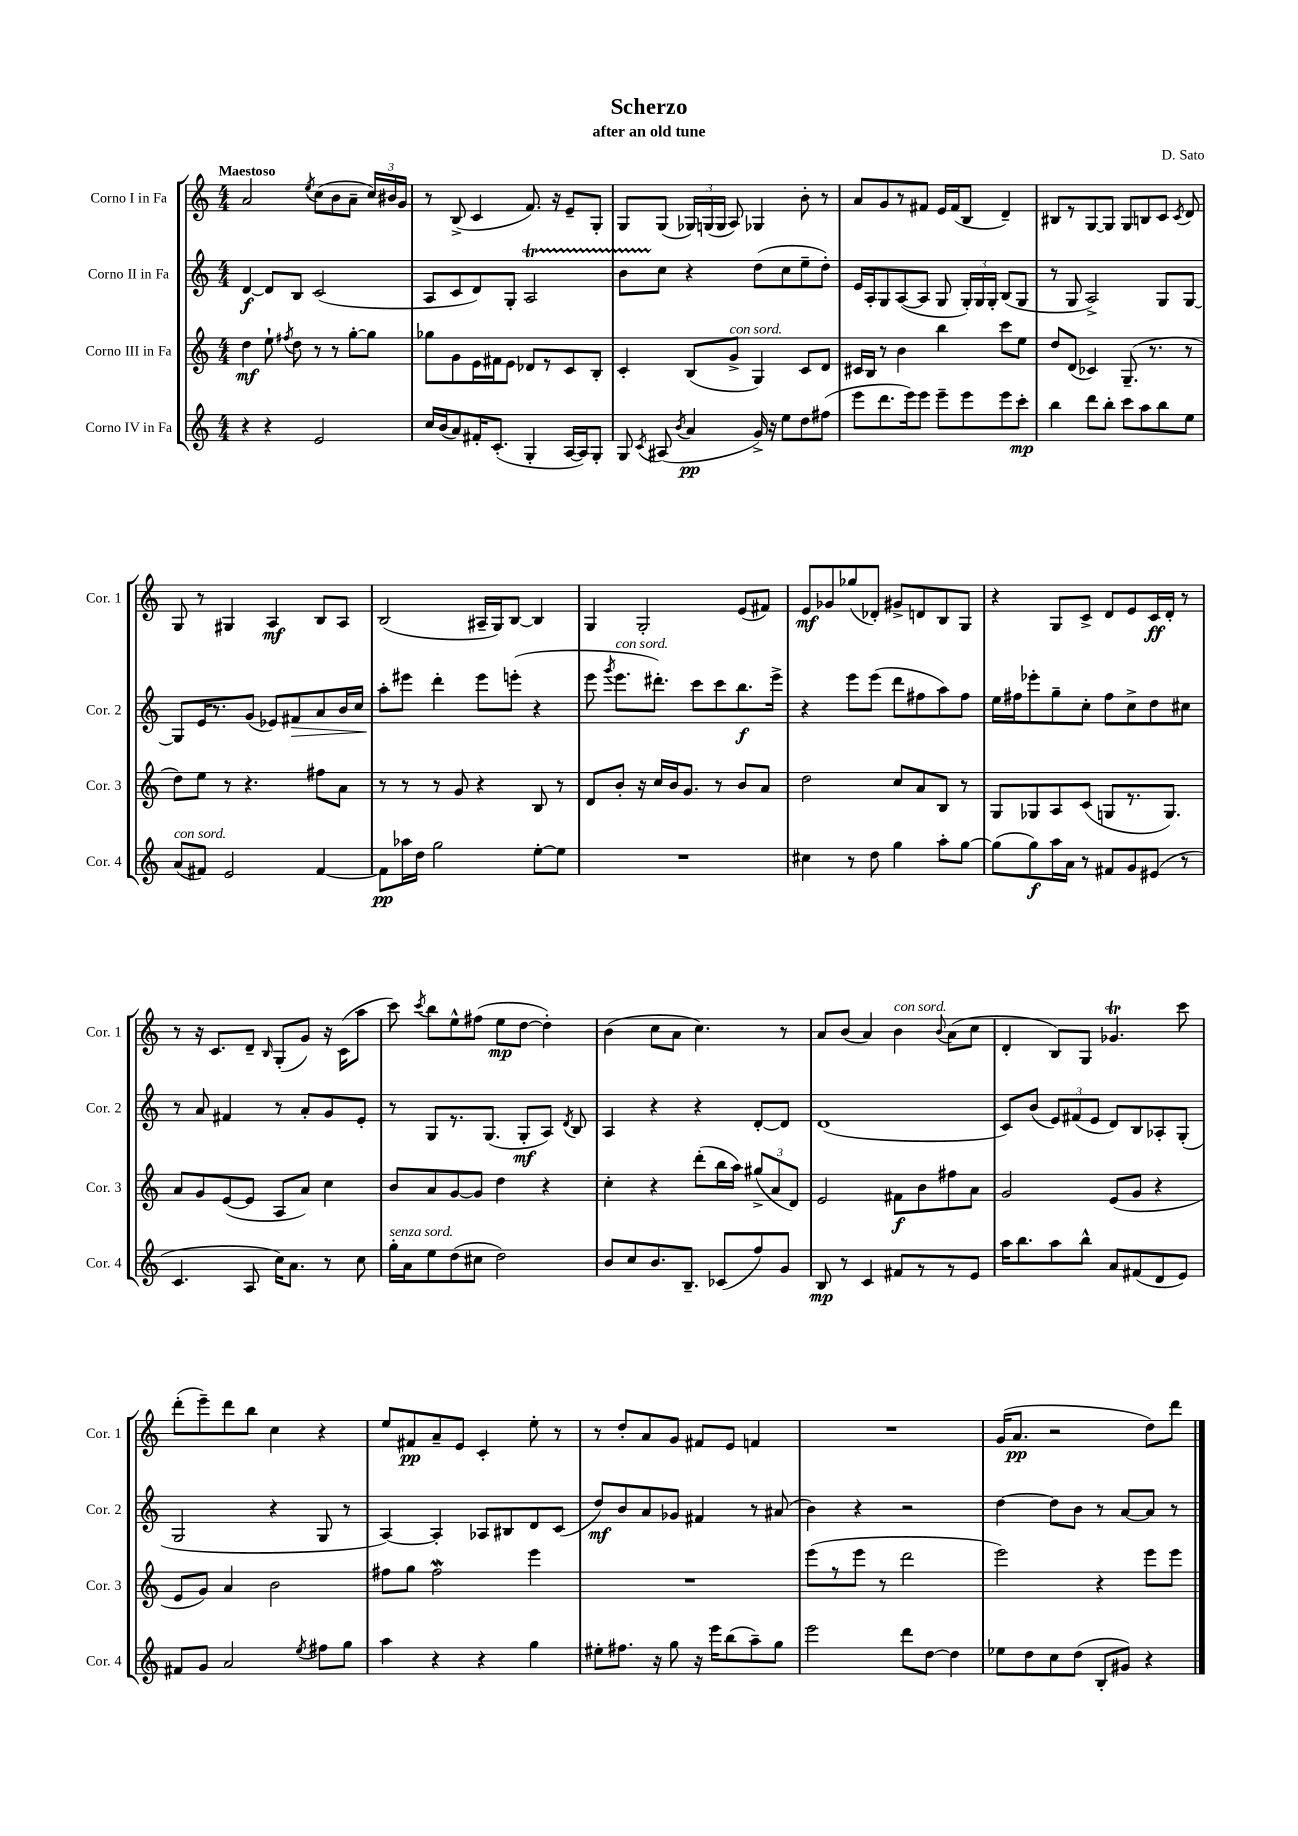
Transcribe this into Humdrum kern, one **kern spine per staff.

**kern	**dynam	**kern	**dynam	**kern	**dynam	**kern	**dynam
*part4	*part4	*part3	*part3	*part2	*part2	*part1	*part1
*staff4	*staff4	*staff3	*staff3	*staff2	*staff2	*staff1	*staff1
*I"Corno IV in Fa	*	*I"Corno III in Fa	*	*I"Corno II in Fa	*	*I"Corno I in Fa	*
*I'Cor. 4	*	*I'Cor. 3	*	*I'Cor. 2	*	*I'Cor. 1	*
*clefG2	*	*clefG2	*	*clefG2	*	*clefG2	*
*k[]	*	*k[]	*	*k[]	*	*k[]	*
*M4/4	*	*M4/4	*	*M4/4	*	*M4/4	*
=1	=1	=1	=1	=1	=1	=1	=1
!	!	!	!	!	!	!LO:TX:a:B:t=Maestoso	!
4r	.	4dd\	mf	[4d/	f	2a/	.
4r	.	8ee`\	.	8d/L]	.	.	.
.	.	8qff#X/	.	.	.	.	.
.	.	8dd\	.	8B/J	.	.	.
.	.	.	.	.	.	8qee/	.
2e/	.	8r	.	(2c/	.	(8cc\L	.
.	.	8r	.	.	.	8b\	.
.	.	[8gg'\L	.	.	.	8a~\J	.
.	.	8gg\J]	.	.	.	24cc/LL)	.
.	.	.	.	.	.	24b#X/	.
.	.	.	.	.	.	24g/JJ	.
=2	=2	=2	=2	=2	=2	=2	=2
16cc/LL	.	8gg-X\L	.	8A/L	.	8r	.
(16b/J	.	.	.	.	.	.	.
8a/)	.	8g\	.	8c/	.	(8B^/	.
16f#X'/K	.	16e\L	.	8d/)	.	4c/	.
(8.c'/J	.	16f#X\J	.	.	.	.	.
.	.	8e\J	.	8G'/J	.	.	.
4G'/	.	8d-X/L	.	2AT/	.	8.f/)	.
.	.	8r	.	.	.	.	.
.	.	.	.	.	.	16r	.
[16A/LL	.	8c/	.	.	.	8e~/L	.
16A/J])	.	.	.	.	.	.	.
8G'/J	.	8B'/J	.	.	.	8G'/J	.
=3	=3	=3	=3	=3	=3	=3	=3
8G/	.	4c'/	.	8bTTT\L	.	8G/L	.
8qc/	.	.	.	.	.	.	.
(8A#X/	.	.	.	8cc\J	.	(8G/J	.
8qb/	.	.	.	.	.	.	.
4a/	pp	(8B/L	.	4r	.	24G-X/LL)	.
.	.	.	.	.	.	(24Gn/	.
.	.	.	.	.	.	24G/JJ	.
!	!	!LO:TX:a:i:t=con sord.	!	!	!	!	!
.	.	8g^/J	.	.	.	8A/)	.
16g^/)	.	4G/)	.	(8dd\L	.	4G-X/	.
16r	.	.	.	.	.	.	.
8ee\L	.	.	.	8cc\	.	.	.
8dd\	.	8c/L	.	8ee~\	.	8b'\	.
(8ff#X\J	.	8d/J	.	8dd'\J)	.	8r	.
=4	=4	=4	=4	=4	=4	=4	=4
8eee\L	.	16c#X/LL	.	16e/LL	.	8a/L	.
.	.	16B/JJ	.	16A'/J	.	.	.
8.ddd\	.	8r	.	8G/	.	8g/	.
.	.	4b\	.	([8A/	.	8r	.
16eee\k)	.	.	.	.	.	.	.
8eee\J	.	.	.	8A/J]	.	8f#X/J	.
8eee~\L	.	4bb\	.	8G/	.	16e/LL	.
.	.	.	.	.	.	(16f#/J	.
8eee\	.	.	.	24G'/LL)	.	8B/J	.
.	.	.	.	24G/	.	.	.
.	.	.	.	24G'/JJ	.	.	.
8eee\	.	8ccc\L	.	(8B/L	.	4d~/)	.
8ccc'\J	mp	8ee\J	.	8G/J	.	.	.
=5	=5	=5	=5	=5	=5	=5	=5
4bb\	.	8dd/L	.	8r	.	8B#X/L	.
.	.	(8d/J	.	8G/	.	8r	.
8ddd\L	.	4c-X/)	.	2A^/)	.	[8G/	.
8bb'\J	.	.	.	.	.	8G/J]	.
8ccc\L	.	(8.G~/	.	.	.	8G/L	.
8aa\	.	.	.	.	.	8Bn/	.
.	.	8.r	.	.	.	.	.
8bb\	.	.	.	8G/L	.	8c/J	.
.	.	.	.	.	.	8qc/	.
8ee\J	.	8r	.	[8G/J	.	8d/	.
!!LO:LB:g=z
=6	=6	=6	=6	=6	=6	=6	=6
!LO:TX:a:i:t=con sord.	!	!	!	!	!	!	!
(8a/L	.	8dd\L)	.	8G/L]	.	8G/	.
8f#X/J)	.	8ee\J	.	16e/K	.	8r	.
.	.	.	.	8.r	.	.	.
2e/	.	8r	.	.	.	4G#X/	.
.	.	4.r	.	(8g/J	.	.	.
.	.	.	.	8e-X/L)	.	4A/	mf
!	!	!	!	!	!LO:HP:b	!	!
.	.	.	.	8f#X/	>	.	.
[4f#/	.	8ff#X\L	.	8a/	.	8B/L	.
.	.	8a\J	.	16b/L	.	8A/J	.
.	.	.	.	16cc/JJ	.	.	.
=7	=7	=7	=7	=7	=7	=7	=7
8f#\L]	pp	8r	.	8aa'\L	.	(2B/	.
16aa-X\L	.	8r	.	8eee#X\J	]	.	.
16dd\JJ	.	.	.	.	.	.	.
2gg\	.	8r	.	4ddd'\	.	.	.
.	.	8g/	.	.	.	.	.
.	.	4r	.	8eee#\L	.	16A#X~/LL	.
.	.	.	.	.	.	16G/J)	.
.	.	.	.	(8eeen'\J	.	[8B/J	.
[8ee'\L	.	8B/	.	4r	.	4B/]	.
8ee\J]	.	8r	.	.	.	.	.
=8	=8	=8	=8	=8	=8	=8	=8
1r	.	8d/L	.	8eee\	.	4G/	.
.	.	.	.	8qggg/	.	.	.
!	!	!	!	!LO:TX:a:i:t=con sord.	!	!	!
.	.	8b'/J	.	8.eee\L	.	.	.
.	.	16r	.	.	.	2G'/	.
.	.	16cc/LL	.	8.ddd#X'\J)	.	.	.
.	.	16b/J	.	.	.	.	.
.	.	8.g/J	.	.	.	.	.
.	.	.	.	8ccc\L	.	.	.
.	.	8r	.	8ccc\	.	.	.
.	.	8b/L	.	8.bb\	f	(8e/L	.
.	.	8a/J	.	.	.	8f#X/J)	.
.	.	.	.	16eee^\Jk	.	.	.
=9	=9	=9	=9	=9	=9	=9	=9
4cc#X\	.	2dd\	.	4r	.	8e/L	mf
.	.	.	.	.	.	8g-X/	.
8r	.	.	.	8eee\L	.	(8gg-X/	.
8dd\	.	.	.	(8eee\J	.	8d-X'/J)	.
4gg\	.	8cc/L	.	8ddd\L	.	8g#X^/L	.
.	.	8a/	.	8ff#X\	.	8dn/	.
8aa'\L	.	8B/J	.	8aa\)	.	8B/	.
[8gg\J	.	8r	.	8ff#\J	.	8G/J	.
=10	=10	=10	=10	=10	=10	=10	=10
(8gg\L]	.	8G/L	.	16ee\LL	.	4r	.
.	.	.	.	16ff#X\J	.	.	.
8gg\)	f	8G-X/	.	8eee-X'\	.	.	.
16aa\L	.	8A/	.	8gg~\	.	8G/L	.
16a\JJ	.	.	.	.	.	.	.
8r	.	(8c/J	.	8cc'\J	.	8c^/J	.
8f#X/L	.	8Gn/L	.	8ff#\L	.	8d/L	.
8g/	.	8.r	.	8cc^\	.	8e/	.
(8e#X/J	.	.	.	8dd\	.	16c/L	ff
.	.	8.G/J)	.	.	.	16d'/JJ	.
8r	.	.	.	8cc#X\J	.	8r	.
!!LO:LB:g=z
=11	=11	=11	=11	=11	=11	=11	=11
4.c/	.	8a/L	.	8r	.	8r	.
.	.	8g/	.	8a/	.	16r	.
.	.	.	.	.	.	8.c/L	.
.	.	([8e/	.	4f#X/	.	.	.
8A/	.	8e/J]	.	.	.	8d~/J	.
.	.	.	.	.	.	16qqB/	.
16cc\KL)	.	8A/L	.	8r	.	(8G'/L	.
8.a\J	.	.	.	.	.	.	.
.	.	8a/J)	.	8a'/L	.	8g/J)	.
8r	.	4cc\	.	8g/	.	16r	.
.	.	.	.	.	.	(16c\KL	.
8cc\	.	.	.	8e'/J	.	8aa\J	.
=12	=12	=12	=12	=12	=12	=12	=12
!LO:TX:a:i:t=senza sord.	!	!	!	!	!	!	!
16gg'\LL	.	8b/L	.	8r	.	8ccc\)	.
16a\J	.	.	.	.	.	.	.
.	.	.	.	.	.	8qccc/	.
8ee\	.	8a/	.	8G/L	.	8bb\L	.
(8dd\	.	[8g/	.	8.r	.	8ee^^\	.
8cc#X\J	.	8g/J]	.	.	.	(8ff#X\J	.
.	.	.	.	(8.G/J	.	.	.
2dd\)	.	4dd\	.	.	.	8ee\L	mp
.	.	.	.	8G'/L	mf	[8dd\J	.
.	.	4r	.	8A/J)	.	4dd'\])	.
.	.	.	.	8qd/	.	.	.
.	.	.	.	8B/	.	.	.
=13	=13	=13	=13	=13	=13	=13	=13
8b/L	.	4cc'\	.	4A/	.	(4b\	.
8cc/	.	.	.	.	.	.	.
8.b/	.	4r	.	4r	.	8cc\L	.
.	.	.	.	.	.	8a\J	.
8.B~/J	.	.	.	.	.	.	.
.	.	(8ddd'\L	.	4r	.	4.cc\)	.
(8c-X/L	.	16bb\L	.	.	.	.	.
.	.	16aa\JJ)	.	.	.	.	.
8ff/)	.	(12gg#X^/L	.	[8d'/L	.	.	.
.	.	12a/	.	.	.	.	.
8g/J	.	.	.	8d/J]	.	8r	.
.	.	12d/J)	.	.	.	.	.
=14	=14	=14	=14	=14	=14	=14	=14
8B/	mp	2e/	.	(1d	.	8a/L	.
8r	.	.	.	.	.	(8b/J	.
4c/	.	.	.	.	.	4a/)	.
!	!	!	!	!	!	!LO:TX:a:i:t=con sord.	!
8f#X/L	.	8f#X\L	f	.	.	4b\	.
8r	.	8b\	.	.	.	.	.
.	.	.	.	.	.	8qqb/	.
8r	.	8ff#X\	.	.	.	(8a\L	.
8e/J	.	8a\J	.	.	.	8cc\J	.
=15	=15	=15	=15	=15	=15	=15	=15
16aa\KL	.	2g/	.	8c/L)	.	4d'/	.
8.bb\	.	.	.	.	.	.	.
.	.	.	.	(8b/J	.	.	.
8aa\	.	.	.	12e/L)	.	8B/L)	.
.	.	.	.	(12f#X/	.	.	.
8bb^^\J	.	.	.	.	.	8G/J	.
.	.	.	.	12e/J	.	.	.
8a/L	.	(8e/L	.	8d/L)	.	4.g-XT/	.
(8f#X/	.	8g/J	.	8B/	.	.	.
8d/	.	4r	.	8A-X'/	.	.	.
8e/J)	.	.	.	(8G'/J	.	8ccc\	.
!!LO:LB:g=z
=16	=16	=16	=16	=16	=16	=16	=16
8f#X/L	.	8e/L	.	2G/	.	(8ddd'\L	.
8g/J	.	8g/J)	.	.	.	8eee~\)	.
2a/	.	4a/	.	.	.	8ddd\	.
.	.	.	.	.	.	8bb\J	.
.	.	2b\	.	4r	.	4cc\	.
8qee/	.	.	.	.	.	.	.
8ff#X\L	.	.	.	8G/	.	4r	.
8gg\J	.	.	.	8r	.	.	.
=17	=17	=17	=17	=17	=17	=17	=17
4aa\	.	8ff#X\L	.	[4A/)	.	8ee/L	.
.	.	8gg\J	.	.	.	8f#X/	pp
4r	.	2ff#W\	.	4A'/]	.	8a~/	.
.	.	.	.	.	.	8e/J	.
4r	.	.	.	8A-X/L	.	4c'/	.
.	.	.	.	8B#X/	.	.	.
4gg\	.	4eee\	.	8d/	.	8ee'\	.
.	.	.	.	(8c/J	.	8r	.
=18	=18	=18	=18	=18	=18	=18	=18
8ee#X'\L	.	1r	.	8dd/L)	mf	8r	.
8.ff#X\J	.	.	.	8b/	.	8dd'/L	.
.	.	.	.	8a/	.	8a/	.
16r	.	.	.	.	.	.	.
8gg\	.	.	.	8g-X/J	.	8g/J	.
16r	.	.	.	4f#X/	.	8f#X/L	.
16eee\KL	.	.	.	.	.	.	.
(8bb\	.	.	.	.	.	8e/J	.
8aa~\)	.	.	.	8r	.	4fn/	.
8gg\J	.	.	.	(8a#X/	.	.	.
=19	=19	=19	=19	=19	=19	=19	=19
2eee\	.	(8eee\L	.	4b\)	.	1r	.
.	.	8r	.	.	.	.	.
.	.	8eee\J	.	4r	.	.	.
.	.	8r	.	.	.	.	.
8ddd\L	.	2ddd\	.	2r	.	.	.
[8dd\J	.	.	.	.	.	.	.
4dd\]	.	.	.	.	.	.	.
=20	=20	=20	=20	=20	=20	=20	=20
8ee-X\L	.	2eee\)	.	[4dd\	.	(16g/KL	.
.	.	.	.	.	.	8.a/J	pp
8dd\	.	.	.	.	.	.	.
8cc\	.	.	.	8dd\L]	.	2r	.
(8dd\J	.	.	.	8b\J	.	.	.
8B'/L	.	4r	.	8r	.	.	.
8g#X/J)	.	.	.	[8a/L	.	.	.
4r	.	8eee\L	.	8a/J]	.	8dd\L)	.
.	.	8eee\J	.	8r	.	8ddd\J	.
==	==	==	==	==	==	==	==
*-	*-	*-	*-	*-	*-	*-	*-
